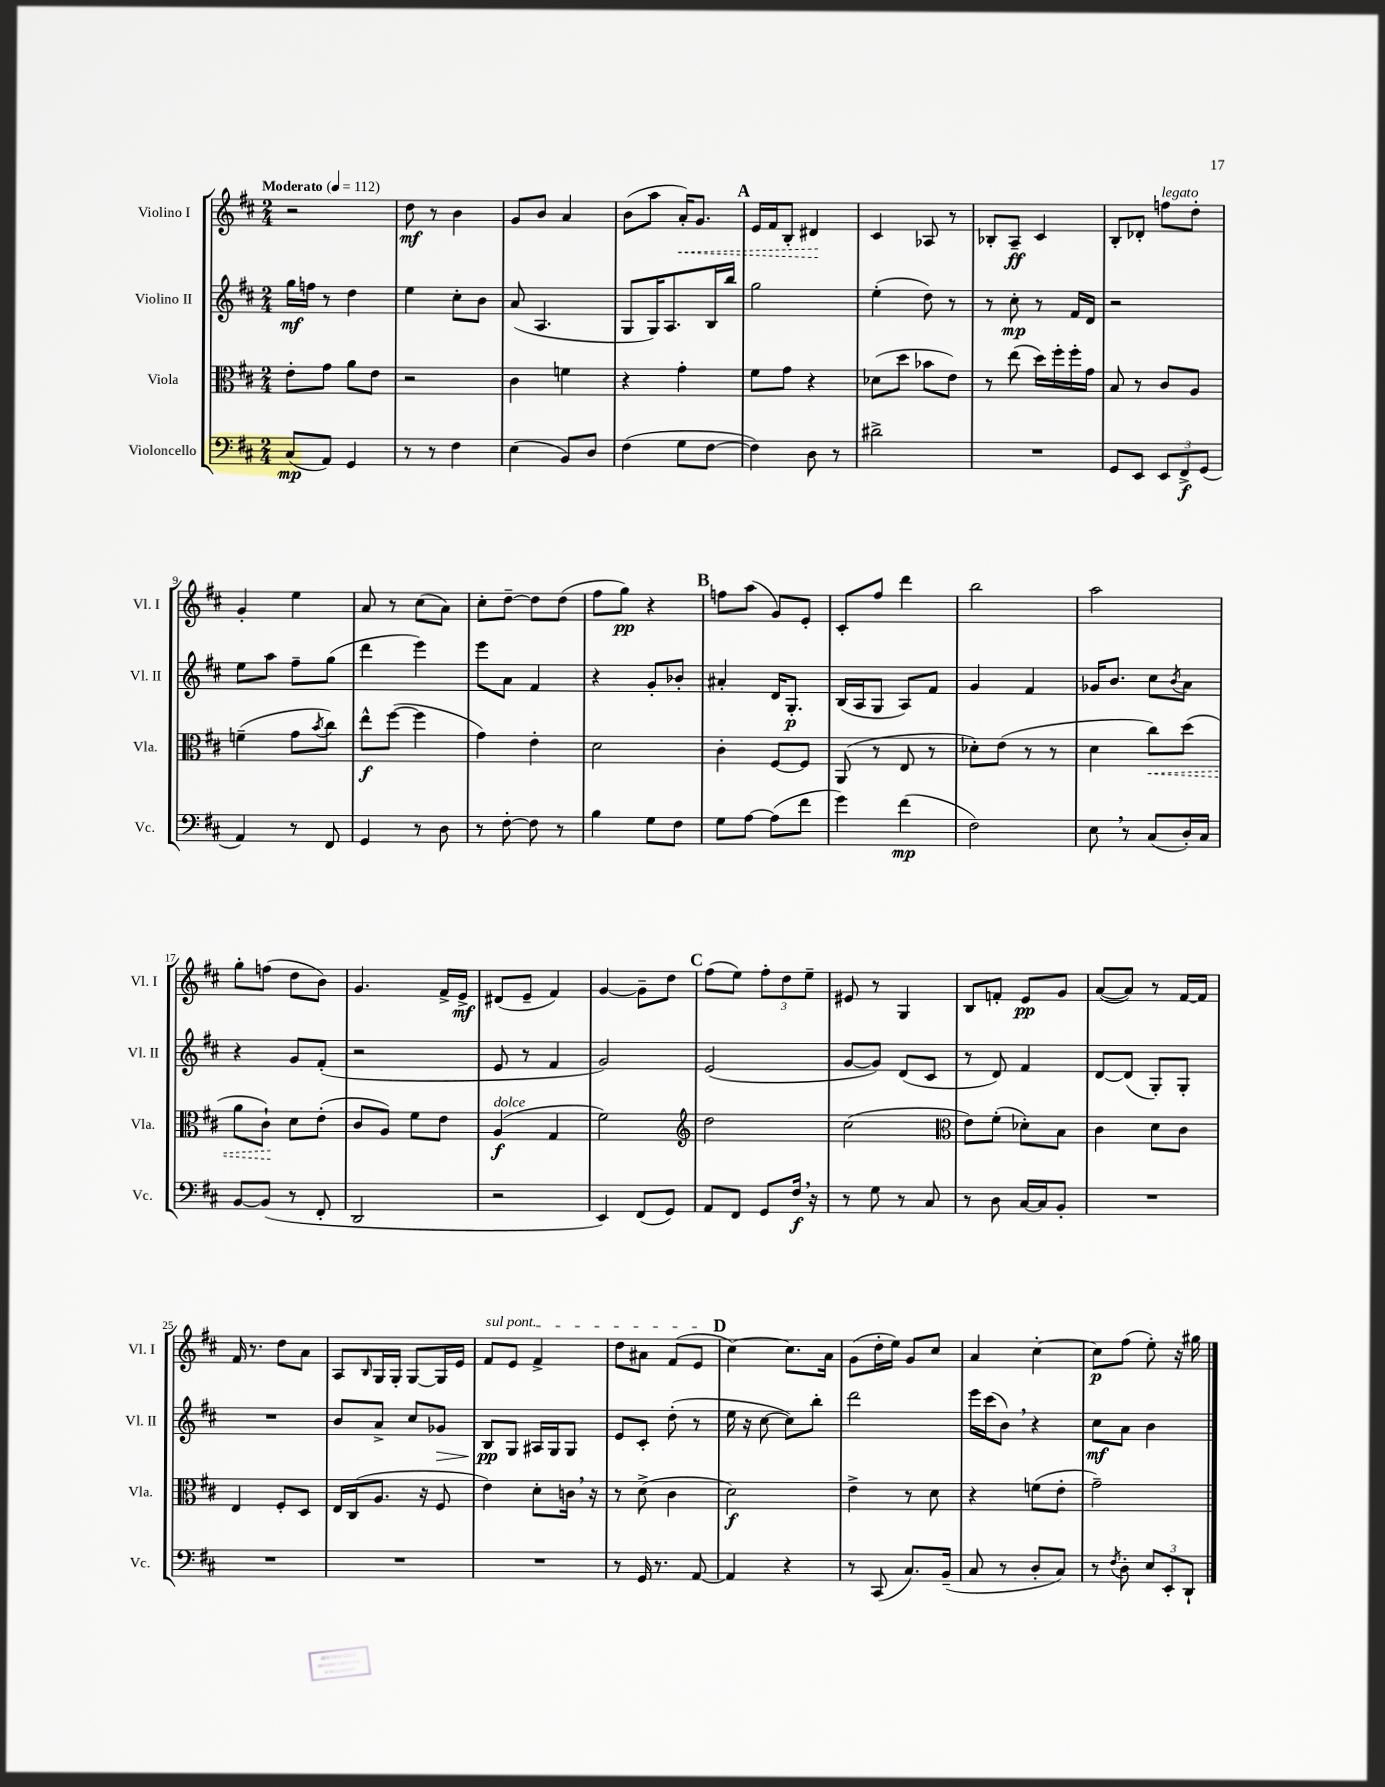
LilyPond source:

<<
\new StaffGroup <<
\new Staff = "s0" \with { instrumentName = "Violino I" shortInstrumentName = "Vl. I" } {
    \clef treble \key d \major \numericTimeSignature \time 2/4 \tempo "Moderato" 4 = 112
    r2 |
    d''8\mf r8 b'4 |
    g'8 b'8 a'4 |
    b'8( a''8 \once \override Hairpin.style = #'dashed-line a'16-.\<) g'8. |
    \mark \markup { \bold "A" } e'16 fis'16 b8-. dis'4\! |
    cis'4 aes8 r8 |
    bes8-. a8--\ff cis'4 |
    b8-. des'8-. f''8^\markup { \italic "legato" } d''8-. |
    g'4-. e''4 |
    a'8 r8 cis''8( a'8) |
    cis''8-. d''8~-- d''8 d''8( |
    fis''8 g''8\pp) r4 |
    \mark \markup { \bold "B" } f''8 a''8( g'8) e'8-. |
    cis'8-. fis''8 d'''4 |
    b''2 |
    a''2 |
    g''8-. f''8( d''8 b'8) |
    g'4. fis'16-> e'16->\mf |
    dis'8( e'8-- fis'4) |
    g'4~ g'8-- d''8 |
    \mark \markup { \bold "C" } fis''8( e''8) \tuplet 3/2 { fis''8-. d''8 e''8-- } |
    eis'8 r8 g4 |
    b8 f'8-. e'8\pp g'8 |
    a'8~( a'8) r8 fis'16~ fis'16 |
    fis'16 r8. d''8 a'8 |
    a8 \grace { b16 } g16 g16-. g8~ g16 e'16 |
    \once \override TextSpanner.bound-details.left.text = \markup { \italic "sul pont." } fis'8\startTextSpan e'8 fis'4-> |
    d''8 ais'8 fis'8( e'8\stopTextSpan |
    \mark \markup { \bold "D" } cis''4~) cis''8. a'16 |
    g'8( d''16-. e''16) g'8 cis''8 |
    a'4 cis''4~-. |
    cis''8\p fis''8( e''8-.) r16 gis''16 \bar "|." |
}
\new Staff = "s1" \with { instrumentName = "Violino II" shortInstrumentName = "Vl. II" } {
    \clef treble \key d \major \numericTimeSignature \time 2/4
    g''16\mf f''16 r8 d''4 |
    e''4 cis''8-. b'8 |
    a'8( a4. |
    g8 g16) a8. b16 b''16 |
    \mark \markup { \bold "A" } g''2 |
    e''4-.( d''8) r8 |
    r8 cis''8-.\mp r8 fis'16 d'16 |
    r2 |
    e''8 a''8 fis''8-- g''8( |
    d'''4 e'''4) |
    e'''8 a'8 fis'4 |
    r4 g'8-. bes'8-. |
    \mark \markup { \bold "B" } ais'4-. d'16 g8.-.\p |
    b16( a16 g8 a8) fis'8 |
    g'4 fis'4 |
    ges'16 b'8. cis''8 \acciaccatura { b'8 } a'8 |
    r4 g'8 fis'8-.( |
    r2 |
    e'8 r8 fis'4 |
    g'2) |
    \mark \markup { \bold "C" } e'2( |
    g'8~ g'8) d'8( cis'8 |
    r8 d'8) fis'4 |
    d'8~ d'8( g8-.) g8-. |
    R2 |
    b'8 a'8-> cis''8 ges'8\> |
    b8\pp\! g8 ais16 g16 g8 |
    e'8 cis'8-. d''8-.( r8 |
    \mark \markup { \bold "D" } e''16 r16 cis''8~ cis''8) b''8-. |
    d'''2 |
    e'''16 cis'''16( b'8) \breathe r4 |
    cis''8\mf a'8 b'4 \bar "|." |
}
\new Staff = "s2" \with { instrumentName = "Viola" shortInstrumentName = "Vla." } {
    \clef alto \key d \major \numericTimeSignature \time 2/4
    e'8-. g'8 a'8 e'8 |
    r2 |
    cis'4 f'4 |
    r4 g'4-. |
    \mark \markup { \bold "A" } fis'8 g'8 r4 |
    des'8( d''8 bes'8 e'8) |
    r8 e''8( d''16) fis''16-. fis''16-. g'16 |
    b8 r8 cis'8 a8 |
    f'4--( g'8 \acciaccatura { b'8 } cis''8) |
    e''8-^\f fis''8~( fis''4 |
    g'4) e'4-. |
    d'2 |
    \mark \markup { \bold "B" } cis'4-. fis8~ fis8 |
    a,8( r8 e8 r8 |
    des'8-.) e'8( r8 r8 |
    d'4 \once \override Hairpin.style = #'dashed-line cis''8\<) d''8( |
    a'8 cis'8-!\!) d'8 e'8-.( |
    cis'8 a8) fis'8 e'8 |
    a4\f^\markup { \italic "dolce" }( g4 |
    fis'2) |
    \mark \markup { \bold "C" } \clef treble d''2 |
    cis''2( |
    \clef alto e'8) fis'8-.( des'8-.) b8 |
    cis'4 d'8 cis'8 |
    e4 fis8-. d8 |
    e16 cis16( a8. r16 fis8 |
    e'4) d'8-. c'16 \breathe r16 |
    r8 d'8->( cis'4 |
    \mark \markup { \bold "D" } d'2\f) |
    e'4-> r8 d'8 |
    r4 f'8( e'8-. |
    g'2--) \bar "|." |
}
\new Staff = "s3" \with { instrumentName = "Violoncello" shortInstrumentName = "Vc." } {
    \clef bass \key d \major \numericTimeSignature \time 2/4
    cis8\mp( a,8) g,4 |
    r8 r8 fis4 |
    e4( b,8) d8 |
    fis4( g8 fis8~ |
    \mark \markup { \bold "A" } fis4) d8 r8 |
    dis'2-> |
    R2 |
    g,8 e,8 \tuplet 3/2 { e,8 fis,8->\f g,8( } |
    a,4) r8 fis,8 |
    g,4 r8 d8 |
    r8 fis8~-. fis8 r8 |
    b4 g8 fis8 |
    \mark \markup { \bold "B" } g8 a8~ a8( fis'8 |
    g'4) fis'4\mp( |
    fis2) |
    e8 \breathe r8 cis8( d16-.) cis16 |
    b,8~ b,8( r8 fis,8-. |
    d,2 |
    r2 |
    e,4) fis,8( g,8) |
    \mark \markup { \bold "C" } a,8 fis,8 g,8 fis16\f \breathe r16 |
    r8 g8 r8 cis8 |
    r8 d8 cis16~ cis16 b,8-. |
    R2 |
    R2 |
    R2 |
    R2 |
    r8 g,16 r8. a,8~ |
    \mark \markup { \bold "D" } a,4 r4 |
    r8 cis,8( cis8.) b,16--( |
    cis8 r8 d8-. cis8) |
    r8 \acciaccatura { fis8 } d8-. \tuplet 3/2 { e8 e,8-. d,8-! } \bar "|." |
}
>>
>>
